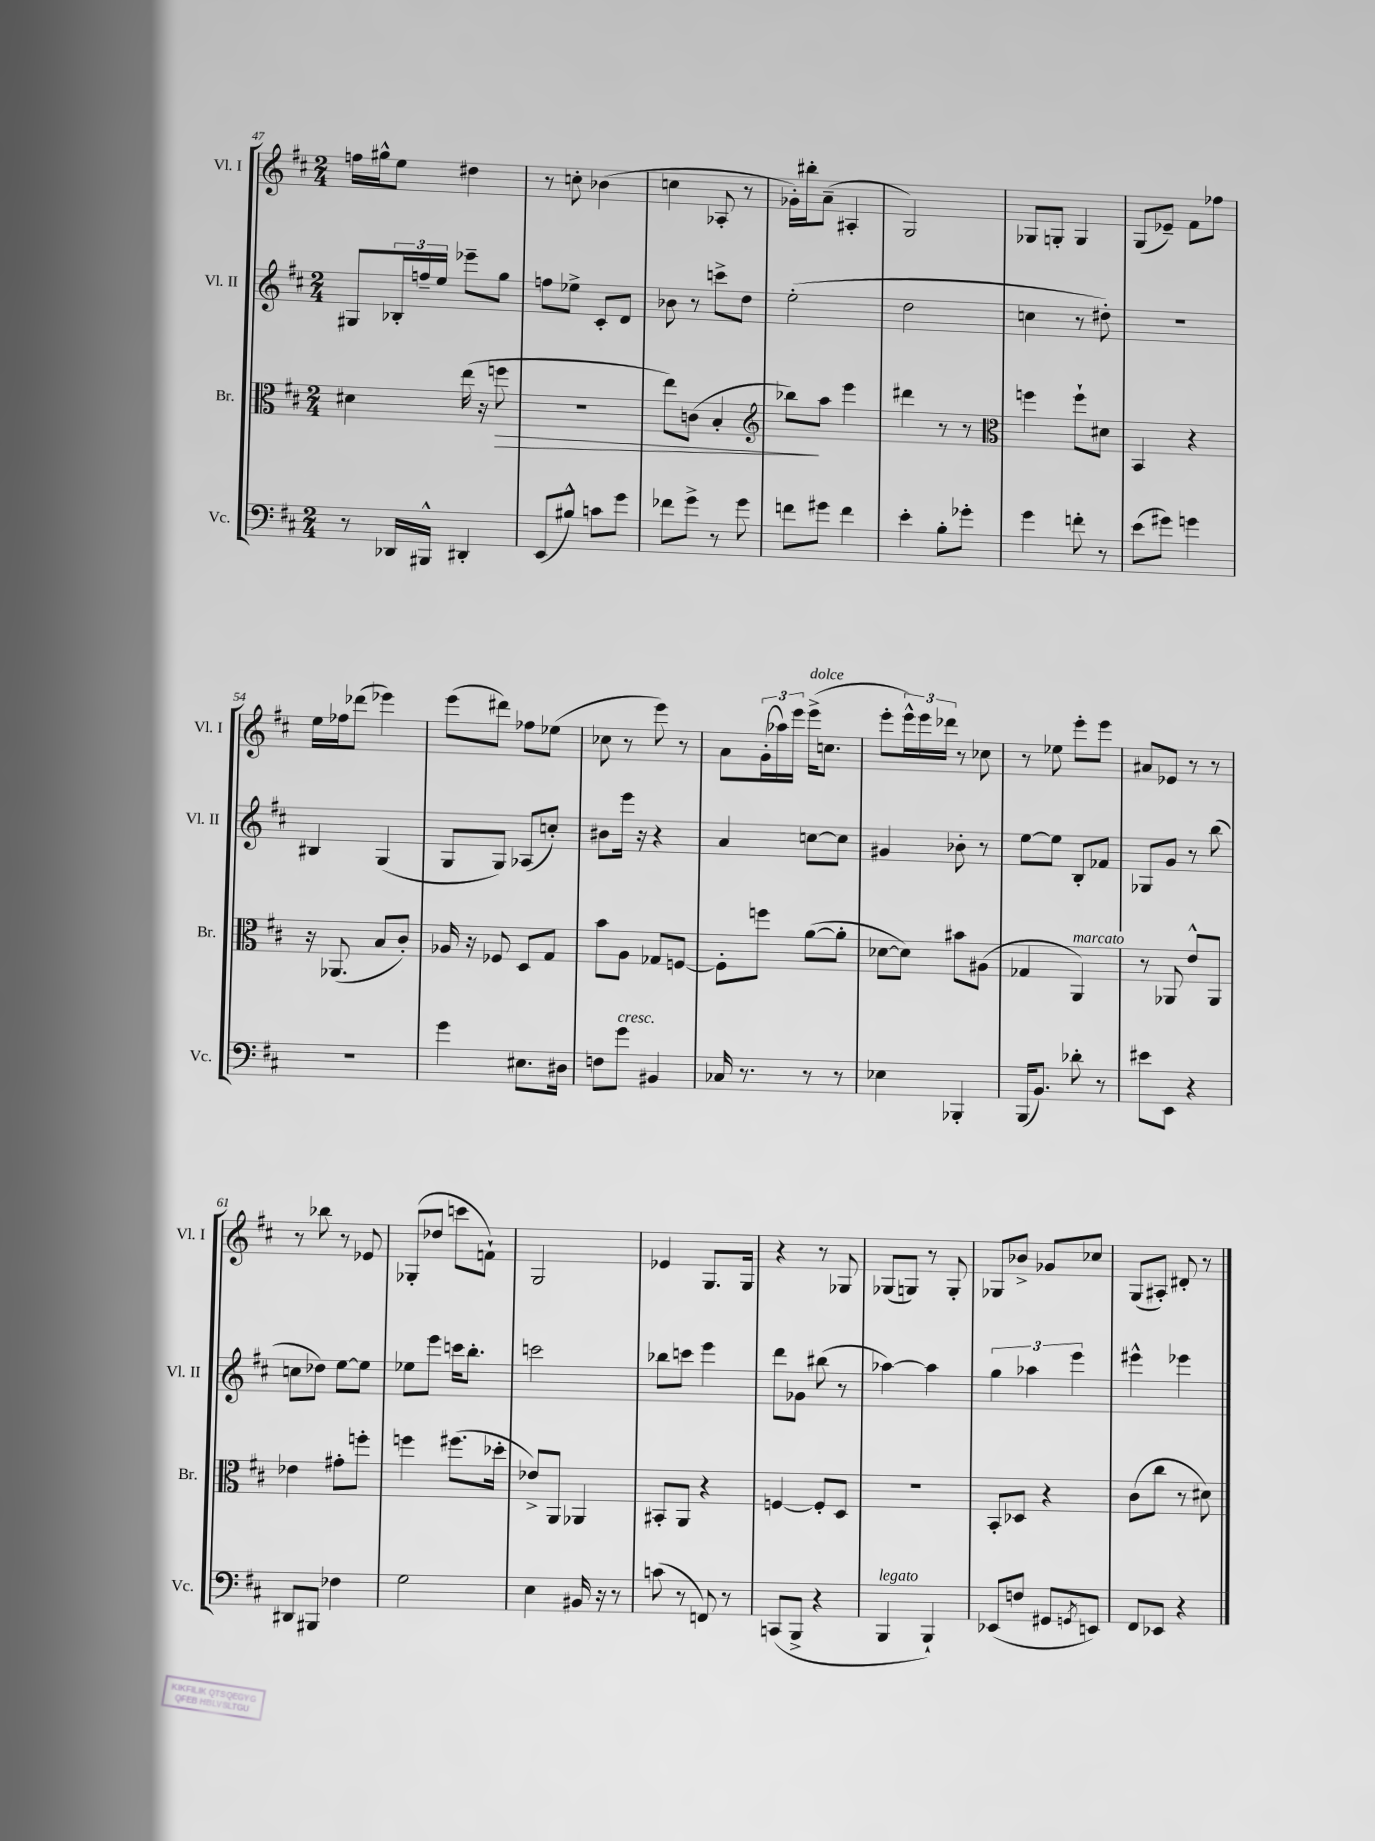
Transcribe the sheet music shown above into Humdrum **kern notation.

**kern	**kern	**dynam	**kern	**kern
*part4	*part3	*part3	*part2	*part1
*staff4	*staff3	*staff3	*staff2	*staff1
*I"Vc.	*I"Br.	*	*I"Vl. II	*I"Vl. I
*I'Vc.	*I'Br.	*	*I'Vl. II	*I'Vl. I
*clefF4	*clefC3	*	*clefG2	*clefG2
*k[f#c#]	*k[f#c#]	*	*k[f#c#]	*k[f#c#]
*M2/4	*M2/4	*	*M2/4	*M2/4
=47	=47	=47	=47	=47
8r	4d#X\	.	8G#X/L	16ffn\LL
.	.	.	.	16gg#X^^\J
16DD-X/LL	.	.	24B-X'/L	8ee\J
.	.	.	24ffn~/	.
16BBB#X^^/JJ	.	.	.	.
.	.	.	24ee/JJ	.
4DD#X'/	(16ee\	.	8eee-X~\L	4dd#X\
.	16r	.	.	.
!	!	!LO:HP:b	!	!
.	8ffn\	>	8gg\J	.
=48	=48	=48	=48	=48
(8EE/L	2r	.	8ffn\L	8r
8B#X^^/J)	.	.	8ee-X^\J	8ccn'\
8cn\L	.	.	8c#'/L	(4b-X\
8g\J	.	.	8d/J	.
=49	=49	=49	=49	=49
8f-X\L	8ee\L)	.	8b-X\	4ccn\
8g^\J	(8cn\J	.	8r	.
8r	4B'/	.	8cccn^\L	8A-X'/
8g\	.	.	8dd\J	8r
=50	=50	=50	=50	=50
*	*clefG2	*	*	*
8fn\L	8bb-X\L)	.	(2ee'\	16g-X'\LL)
.	.	.	.	16bb#X'\J
8g#X\J	8aa\J	]	.	(8a~\J
4f\	4eee\	.	.	4A#X'/
=51	=51	=51	=51	=51
4e'\	4ddd#X\	.	2dd\	2G/)
8B'\L	8r	.	.	.
8g-X'\J	8r	.	.	.
=52	=52	=52	=52	=52
*	*clefC3	*	*	*
4g\	4ffn\	.	4ccn\	8G-X/L
.	.	.	.	8Gn'/J
8fn'\	8ff`\L	.	8r	4G/
8r	8d#X\J	.	8dd#X'\)	.
=53	=53	=53	=53	=53
(8e\L	4BB/	.	2r	(8G/L
8g#X\J)	.	.	.	8e-X~/J)
4gn\	4r	.	.	8f#\L
.	.	.	.	8ff-X\J
!!LO:LB:g=z
=54	=54	=54	=54	=54
2r	16r	.	4B#X/	16ee\LL
.	(8.AA-X/	.	.	16ff-X\J
.	.	.	.	(8ddd-X\J
.	8B/L	.	(4G/	4eee-X\)
.	8c#'/J)	.	.	.
=55	=55	=55	=55	=55
4g\	16A-X/	.	8G/L	(8eee\L
.	16r	.	.	.
.	8F-X/	.	8G/J)	8ddd#X\J)
8.E#X\L	8D/L	.	(8A-X/L	8ff-X\L
.	8G/J	.	8ccn'/J)	(8ee-X\J
16D#X\Jk	.	.	.	.
=56	=56	=56	=56	=56
8Fn\L	8b\L	.	8b#X\L	8cc-X\
!LO:TX:a:i:t=cresc.	!	!	!	!
8g\J	8A\J	.	16eee\Jk	8r
.	.	.	16r	.
4BB#X/	8G-X/L	.	4r	8eee\)
.	[8Fn/J	.	.	8r
=57	=57	=57	=57	=57
16C-X/	8F'\L]	.	4a/	8a\L
8.r	.	.	.	.
.	8ffn\J	.	.	(24g'\L
.	.	.	.	24aa-X\)
.	.	.	.	24eee\JJ
!	!	!	!	!LO:TX:a:i:t=dolce
8r	([8a\L	.	[8ccn\L	(16eee^\KL
.	.	.	.	8.ccn\J
8r	8a'\J]	.	8cc\J]	.
=58	=58	=58	=58	=58
4E-X\	[8d-X\L	.	4g#X/	8eee'\L
.	8d-\J])	.	.	24eee^^\L)
.	.	.	.	24eee\
.	.	.	.	24ddd-X\JJ
4BBB-X'/	8b#X\L	.	8b-X'\	8r
.	(8A#X\J	.	8r	8cc-X\
=59	=59	=59	=59	=59
(16BBB/KL	4G-X/	.	[8ee\L	8r
8.BB/J)	.	.	.	.
.	.	.	8ee\J]	8ee-X\
!	!LO:TX:a:i:t=marcato	!	!	!
8d-X'\	4AA/)	.	8B'/L	8eee'\L
8r	.	.	8f-X/J	8eee\J
=60	=60	=60	=60	=60
8e#X\L	8r	.	8G-X/L	8a#X/L
8EE\J	8AA-X/	.	8g/J	8e-X/J
4r	8e^^/L	.	8r	8r
.	8AA-/J	.	(8bb\	8r
!!LO:LB:g=z
=61	=61	=61	=61	=61
8DD#X/L	4e-X\	.	8ccn\L	8r
8BBB#X/J	.	.	8dd-X\J)	8bb-X\
4F-X\	8g#X'\L	.	[8ee\L	8r
.	8ffn'\J	.	8ee\J]	8e-X/
=62	=62	=62	=62	=62
2G\	4ffn\	.	8ee-X\L	(8G-X'/L
.	.	.	8eee\J	8dd-X/J
.	(8.ff#X\L	.	16cccn\KL	8cccn\L
.	.	.	8.bb'\J	.
.	.	.	.	8fn`\J)
.	16dd-X'\Jk	.	.	.
=63	=63	=63	=63	=63
4E\	8e-X^/L)	.	2cccn\	2G/
.	8AA/J	.	.	.
16BB#X/	4AA-X/	.	.	.
16r	.	.	.	.
8r	.	.	.	.
=64	=64	=64	=64	=64
(8cn\	8BB#X'/L	.	8bb-X\L	4e-X/
8r	8AA/J	.	8cccn\J	.
8FFn/)	4r	.	4eee\	8.G/L
8r	.	.	.	.
.	.	.	.	16G/Jk
=65	=65	=65	=65	=65
(8CCn/L	[4Fn/	.	8ddd\L	4r
8BBB^/J	.	.	8g-X\J	.
4r	8F'/L]	.	(8bb#X\	8r
.	8D/J	.	8r	8G-X/
=66	=66	=66	=66	=66
!LO:TX:a:i:t=legato	!	!	!	!
4BBB/	2r	.	[4aa-X\)	(8G-X/L
.	.	.	.	8Gn/J)
4BBB`/)	.	.	4aa-\]	8r
.	.	.	.	8G'/
=67	=67	=67	=67	=67
(8EE-X/L	8BB'/L	.	6gg\	8G-X/L
8Fn/J	8D-X/J	.	.	8b-X^/J
.	.	.	6aa-X\	.
8GG#X/L	4r	.	.	8g-X/L
.	.	.	6eee\	.
8qGGn/	.	.	.	.
8EEn/J)	.	.	.	8cc-X/J
=68	=68	=68	=68	=68
8FF#/L	(8c#\L	.	4eee#X^^\	(8G/L
8EE-X/J	8cc#\J	.	.	8A#X'/J)
4r	8r	.	4eee-X\	8d#X'/
.	8d#X\)	.	.	8r
==	==	==	==	==
*-	*-	*-	*-	*-
